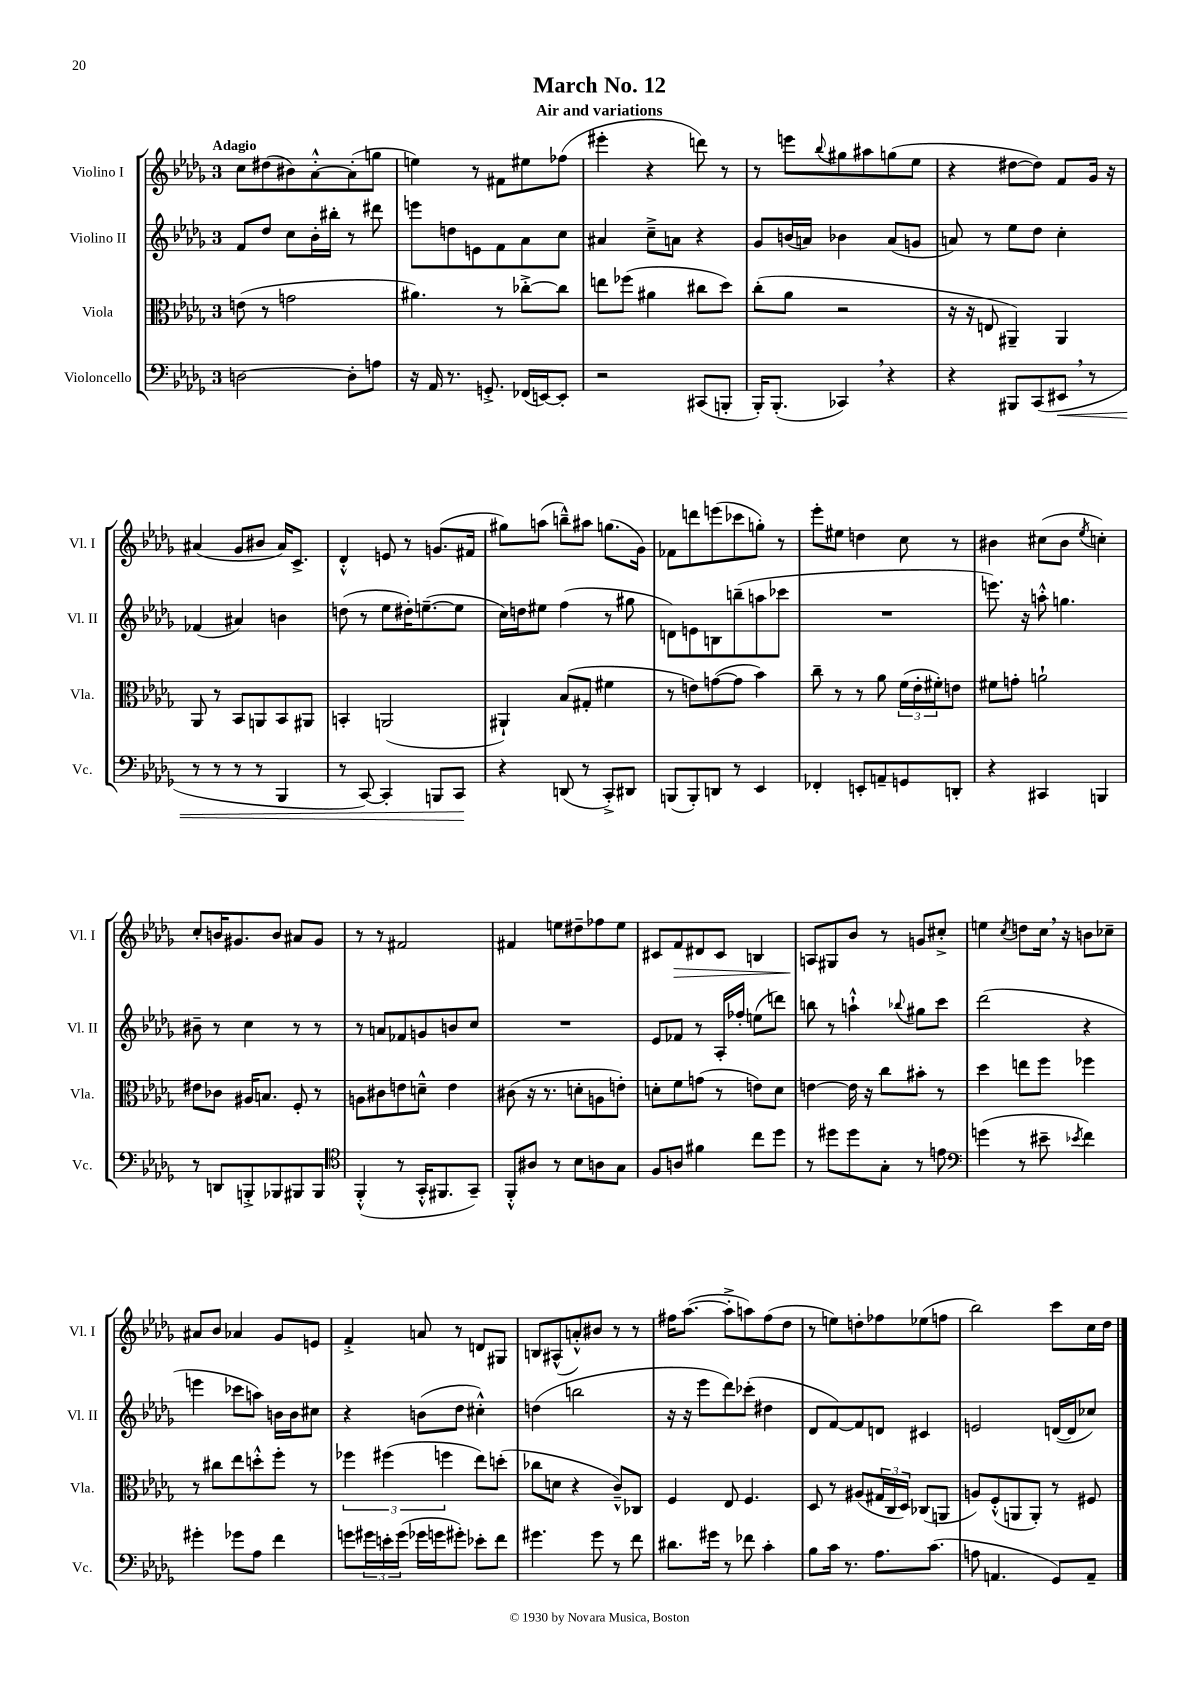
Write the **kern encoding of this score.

**kern	**dynam	**kern	**kern	**kern	**dynam
*part4	*part4	*part3	*part2	*part1	*part1
*staff4	*staff4	*staff3	*staff2	*staff1	*staff1
*I"Violoncello	*	*I"Viola	*I"Violino II	*I"Violino I	*
*I'Vc.	*	*I'Vla.	*I'Vl. II	*I'Vl. I	*
*clefF4	*	*clefC3	*clefG2	*clefG2	*
*k[b-e-a-d-g-]	*	*k[b-e-a-d-g-]	*k[b-e-a-d-g-]	*k[b-e-a-d-g-]	*
*M3/4	*	*M3/4	*M3/4	*M3/4	*
=1	=1	=1	=1	=1	=1
!	!	!	!	!LO:TX:a:B:t=Adagio	!
[2Dn\	.	(8en\	8f/L	8cc\L	.
.	.	8r	8dd-/J	(8dd#X\	.
.	.	2gn\	8cc\L	8b#X\)	.
.	.	.	16b-'\L	[8a-'^^\	.
.	.	.	16bb#X'\JJ	.	.
8D'\L]	.	.	8r	(8a-'\]	.
8An\J	.	.	8ddd#X\	8ggn\J	.
=2	=2	=2	=2	=2	=2
16r	.	4.a#X\)	8eeen\L	4een\)	.
16AA-/	.	.	.	.	.
8.r	.	.	8ddn\	.	.
.	.	.	8en\	8r	.
8.GGn'^/	.	.	.	.	.
.	.	8r	8f\	8f#X\L	.
(16FF-X/LL	.	[8cc-X'^\L	8a-\	8ee#X\	.
[16EEn/J)	.	.	.	.	.
8EE'/J]	.	8cc-\J]	8cc\J	(8ff-X\J	.
=3	=3	=3	=3	=3	=3
2r	.	8een\L	4a#X/	4eee#X'\	.
.	.	(8ff-X\J	.	.	.
.	.	4a#X\	8cc~^\L	4r	.
.	.	.	8an\J	.	.
(8CC#X/L	.	8cc#X\L	4r	8dddn\)	.
8BBBn'/J	.	8dd-\J)	.	8r	.
=4	=4	=4	=4	=4	=4
16BBB-'/KL)	.	(8cc'\L	8g-/L	8r	.
(8.BBB-'/J	.	.	.	.	.
.	.	8a-\J	(16bn/L	8eeen\L	.
.	.	.	16an/JJ)	.	.
.	.	.	.	8qqbb-/	.
4CC-X,/)	.	2r	4b-X\	8gg#X\	.
.	.	.	.	8aa#X\	.
4r	.	.	(8a/L	(8ggn\	.
.	.	.	8gn/J	8ee-\J	.
=5	=5	=5	=5	=5	=5
4r	.	16r	8an/)	4r	.
.	.	16r	.	.	.
.	.	8En/	8r	.	.
8BBB#X/L	.	4AA#X~/)	8ee-\L	[8dd#X\L	.
(8CC/	.	.	8dd-\J	8dd#\J])	.
!	!LO:HP:b	!	!	!	!
8EE#X,/J	<	4AA#/	4cc'\	8f/L	.
8r	.	.	.	16g-/Jk	.
.	.	.	.	16r	.
!!LO:LB:g=z
=6	=6	=6	=6	=6	=6
8r	.	8AA-/	(4f-X/	(4a#X/	.
8r	.	8r	.	.	.
8r	.	8BB-/L	4a#X/)	8g-/L	.
8r	.	8AAn/	.	8b#X/J	.
4BBB-/	.	8BB-/	4bn\	16a#/KL)	.
.	.	.	.	8.c^/J	.
.	.	8AA#X/J	.	.	.
=7	=7	=7	=7	=7	=7
8r	.	4BBn'/	(8ddn\	4d-'^^/	.
[8CC/)	.	.	8r	.	.
4CC'/]	.	(2AAn/	8ee-\L	8en/	.
.	.	.	16dd#X'\K)	8r	.
.	.	.	([8.een~\	.	.
8BBBn/L	.	.	.	(8.gn/L	.
8CC/J	.	.	8ee\J]	.	.
.	.	.	.	16f#X/Jk	.
.	[	.	.	.	.
=8	=8	=8	=8	=8	=8
4r	.	4AA#X`/)	16cc\LL)	8gg#X\L)	.
.	.	.	16ddn\J	.	.
.	.	.	8ee#X\J	(8aan\J	.
(8DDn/	.	(8B-/L	(4ff\	8bbn~^^\L)	.
8r	.	8G#X'/J	.	8aa#X\J	.
8CC'^/L)	.	4f#X\	8r	(8.ggn\L	.
8DD#X/J	.	.	8gg#X\	.	.
.	.	.	.	16g-\Jk)	.
=9	=9	=9	=9	=9	=9
(8BBBn/L	.	8r	8dn\L)	8f-X\L	.
8BBB'/)	.	8en\L)	8en\	8dddn\	.
8DDn/J	.	([8gn\	8Bn\	(8eeen\	.
8r	.	8g\J]	(8bbn~\	8ccc-X\	.
4EE-/	.	4b-\)	8aan\	8ggn'\J)	.
.	.	.	8ccc-X\J	8r	.
=10	=10	=10	=10	=10	=10
4FF-X'/	.	8cc~\	2.r	8eee-'\L	.
.	.	8r	.	8ee#X\J	.
8EEn'/L	.	8r	.	4ddn\	.
8AAn~/	.	8a-\	.	.	.
8GGn/	.	(24f\LL	.	8cc\	.
.	.	24e-'\	.	.	.
.	.	24f#X'\J)	.	.	.
8DDn'/J	.	8en\J	.	8r	.
=11	=11	=11	=11	=11	=11
4r	.	8f#X\L	8.eeen\)	4b#X\	.
.	.	8gn'\J	.	.	.
.	.	.	16r	.	.
4CC#X/	.	2an`\	8aan'^^\	(8cc#X\L	.
.	.	.	4.ggn\	8b#\J	.
.	.	.	.	8qee-/	.
4BBBn/	.	.	.	4ccn'\)	.
!!LO:LB:g=z
=12	=12	=12	=12	=12	=12
8r	.	8e#X\L	8b#X~\	8cc'/L	.
8DDn/L	.	8c-X\J	8r	16bn/K	.
.	.	.	.	8.g#X/	.
8BBBn'^/	.	16A#X/KL	4cc\	.	.
.	.	8.Bn/J	.	.	.
8BBB-X/	.	.	.	8b/J	.
8BBB#X/	.	8F'/	8r	8a#X/L	.
8BBB#/J	.	8r	8r	8g#/J	.
=13	=13	=13	=13	=13	=13
*clefC4	*	*	*	*	*
(4FF'^^/	.	8An\L	8r	8r	.
.	.	8c#X\	8an/L	8r	.
8r	.	8en\	8f-X/	2f#X/	.
16GG-'^^/KL	.	8dn~^^\J	8gn/	.	.
8.FF#X/	.	.	.	.	.
.	.	4e\	8bn/	.	.
8GG-~/J)	.	.	8cc/J	.	.
=14	=14	=14	=14	=14	=14
8FF'^^/L	.	(8c#X\	2.r	4f#X/	.
8A#X/J	.	16r	.	.	.
.	.	8.r	.	.	.
8r	.	.	.	8een\L	.
8B-\L	.	8dn'\L	.	8dd#X~\	.
8An\	.	8An\	.	8ff-X\	.
8G-\J	.	8en'\J)	.	8ee\J	.
=15	=15	=15	=15	=15	=15
8F/L	.	8dn'\L	8e-/L	8c#X/L	.
!	!	!	!	!	!LO:HP:b
8An/J	.	8f\	8f-X/J	8f/	>
4f#X\	.	(8gn\J	8r	8d#X/	.
.	.	8r	16A-'/LL	8c#/J	.
.	.	.	16ff-X'/JJ	.	.
8cc\L	.	8en\L)	(8een\L	4Bn/	.
8dd-\J	.	8d\J	8dddn\J)	.	.
=16	=16	=16	=16	=16	=16
8r	.	[4en\	8bbn\	8An/L	.
8dd#X\L	.	.	8r	8G#X/	]
8dd#\	.	16e\]	4aan`^^\	8b-/J	.
.	.	16r	.	.	.
8G-'\J	.	8cc\L	.	8r	.
.	.	.	8qqbb-X/	.	.
8r	.	8b#X'\J	8gg#X\L	8gn/L	.
8en\	.	8r	8ccc\J	8cc#X'^/J	.
=17	=17	=17	=17	=17	=17
*clefF4	*	*	*	*	*
(4gn\	.	4dd-\	(2ddd-\	4een\	.
.	.	.	.	8qcc/	.
8r	.	8een\L	.	8ddn\L	.
8e#X~\	.	8ff\J	.	16cc,\Jk	.
.	.	.	.	16r	.
8qe-X/	.	.	.	.	.
4f\)	.	4ff-X\	4r	8bn\L	.
.	.	.	.	8cc-X~\J	.
!!LO:LB:g=z
=18	=18	=18	=18	=18	=18
4g#X'\	.	8r	4eeen\	8a#X/L	.
.	.	8cc#X\L	.	8b-/J	.
8g-X\L	.	8ee-\	8ccc-X\L	4a-X/	.
8A-\J	.	8ddn'^^\	8aan\J)	.	.
4f\	.	8ff'\J	16bn\LL	8g-/L	.
.	.	.	16b\J	.	.
.	.	8r	8cc#X\J	8en/J	.
=19	=19	=19	=19	=19	=19
8gn\L	.	6ff-X\	4r	4f'^/	.
24g#X\L	.	.	.	.	.
24en'\	.	(6ff#X\	.	.	.
(24g#\JJ	.	.	.	.	.
16g-X\LL	.	.	(8bn\L	8an/	.
16gn\J	.	.	.	.	.
.	.	6ffn\	.	.	.
8g#X'\J)	.	.	8dd-\J	8r	.
8e-X'\L	.	8ee-\L)	4cc#X'^^\)	8dn/L	.
8f\J	.	(8ddn'\J	.	8G#X/J	.
=20	=20	=20	=20	=20	=20
4.g#X\	.	8cc-X\L	(4ddn\	8Bn/L	.
.	.	8dn\J	.	(8A#X^^/	.
.	.	4r	2bbn\	8an'^^/)	.
8g#\	.	.	.	8b#X/J	.
8r	.	8c~^^/L)	.	8r	.
8f\	.	8C-X/J	.	8r	.
=21	=21	=21	=21	=21	=21
8.d#X\L	.	4F/	16r	16ff#X\KL	.
.	.	.	16r	([8.aa-\J	.
.	.	.	8eee-\L	.	.
16g#X\Jk	.	.	.	.	.
8r	.	8E-/	8ddd-\)	8aa-'^\L]	.
8f-X\	.	4.F/	(8ccc-X'\J	8aan\)	.
4c'\	.	.	4dd#X\	(8ff#\	.
.	.	.	.	8dd-\J	.
=22	=22	=22	=22	=22	=22
8B-\L	.	8D-/	8d-/L	8r	.
16c\Jk	.	8r	[8f/)	8een\L)	.
8.r	.	.	.	.	.
.	.	(8A#X/L	8f/]	8ddn'\	.
8.A-\L	.	24G#X/L	8dn/J	8ff-X\	.
.	.	24C/	.	.	.
.	.	24D-/JJ)	.	.	.
.	.	(8C-X/L	4c#X/	(8ee-X\	.
(8.c\J	.	.	.	.	.
.	.	8AAn/J	.	8ffn\J	.
=23	=23	=23	=23	=23	=23
8An\	.	8An/L)	2en/	2bb-\)	.
4.AAn/	.	(8F'^^/	.	.	.
.	.	8AAn/	.	.	.
.	.	8AA'/J)	.	.	.
8GG-/L)	.	8r	([16dn/LL	8ccc\L	.
.	.	.	16d/J]	.	.
8AA~/J	.	8F#X/	8cc-X/J)	16cc\L	.
.	.	.	.	16dd-\JJ	.
==	==	==	==	==	==
*-	*-	*-	*-	*-	*-
